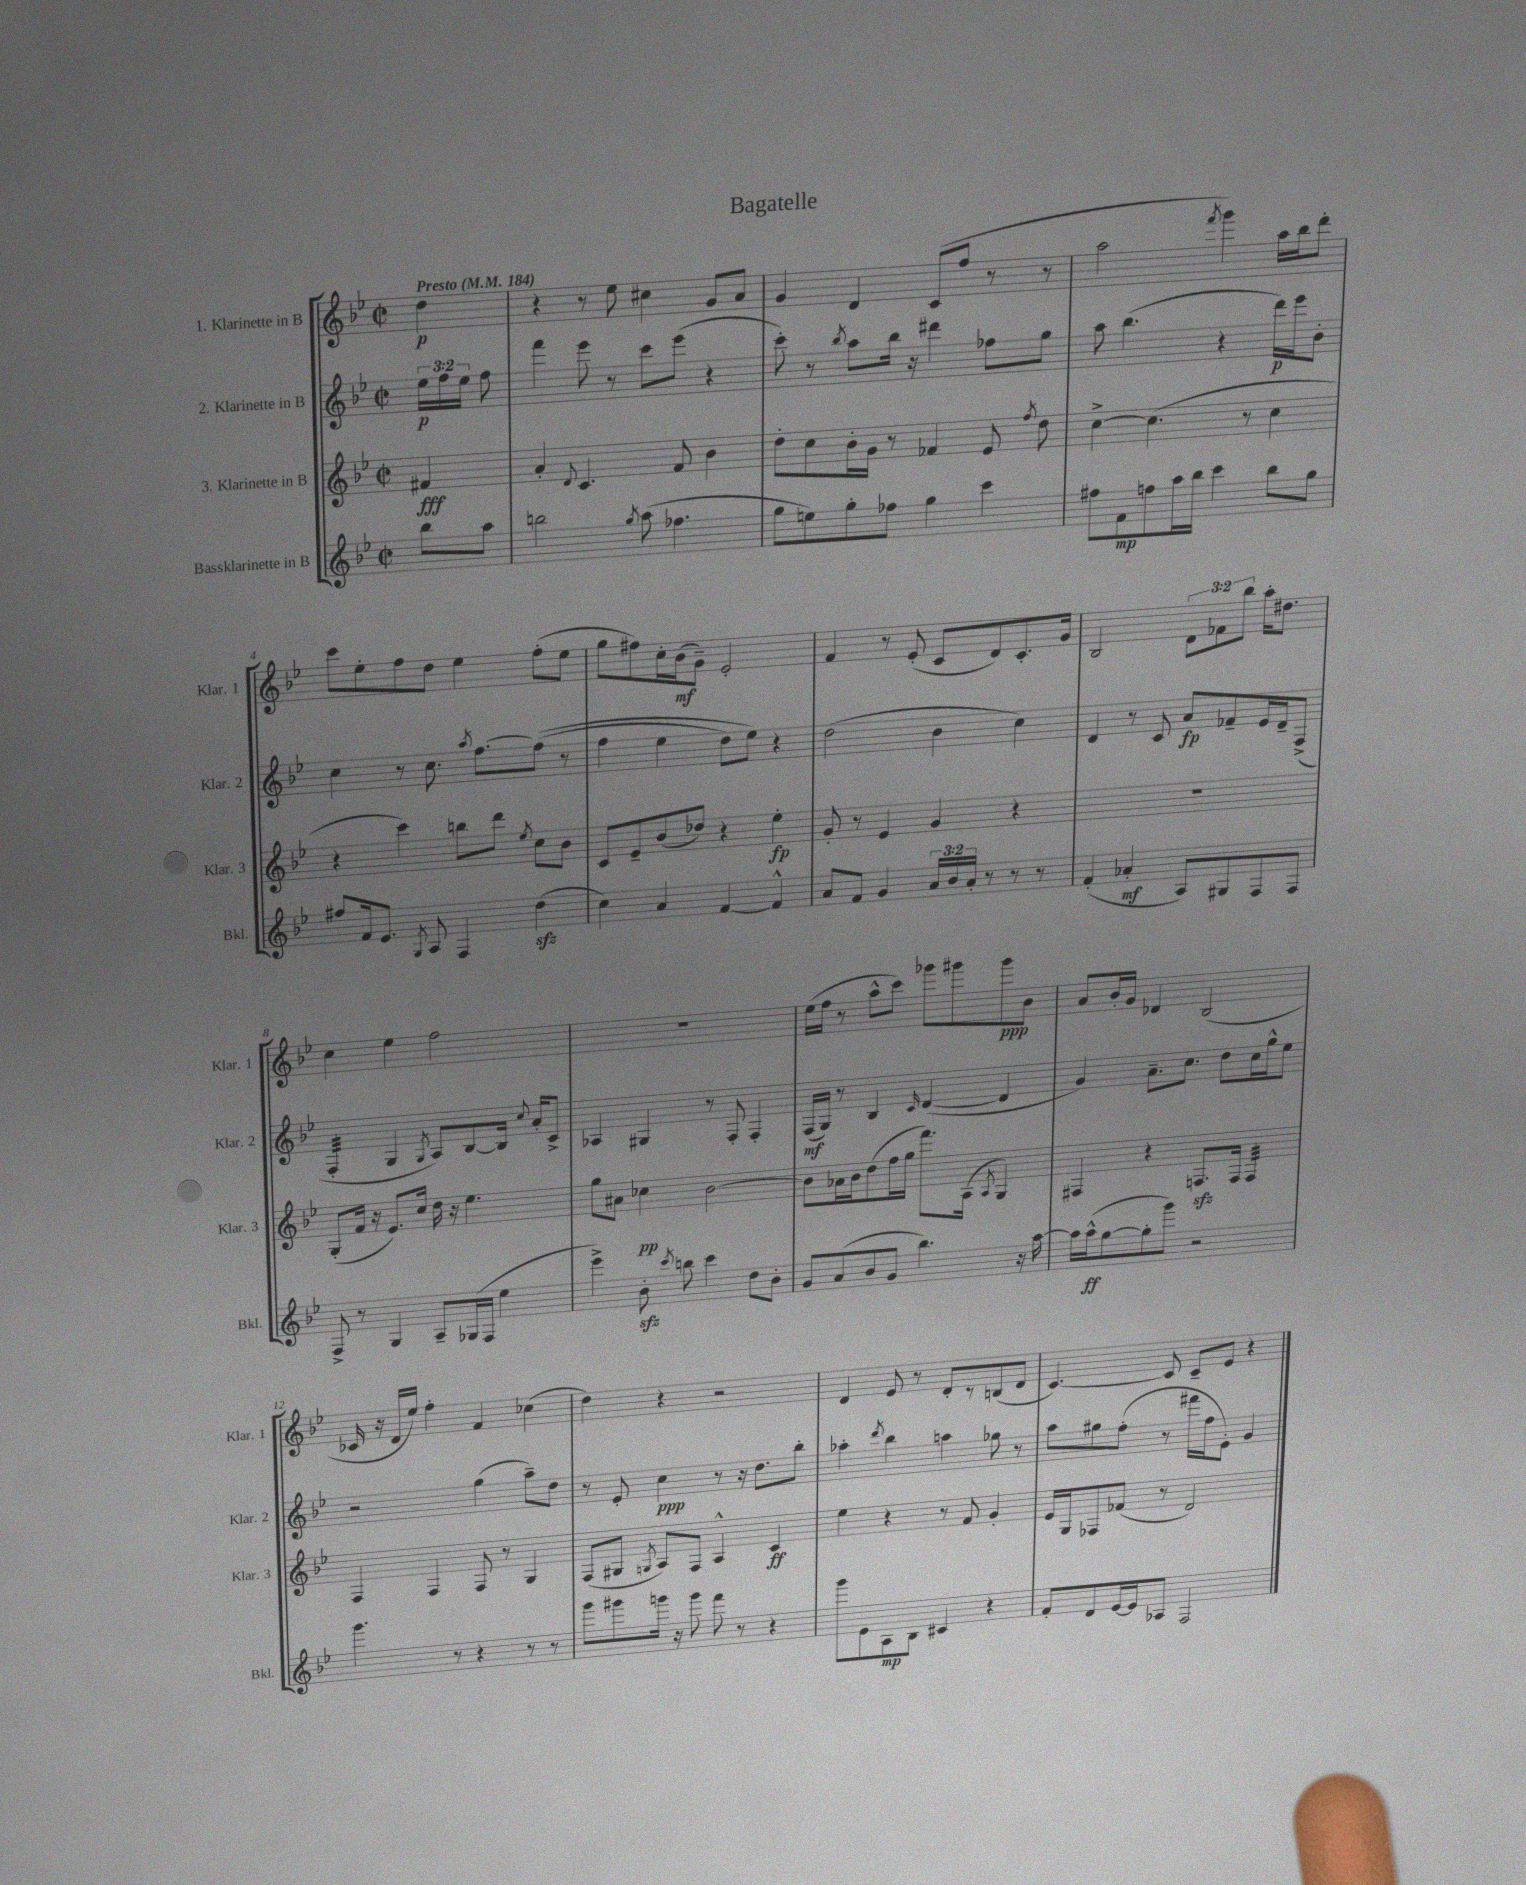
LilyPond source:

\header { title = "Bagatelle" }
<<
\new StaffGroup <<
\new Staff = "s0" \with { instrumentName = "1. Klarinette in B" shortInstrumentName = "Klar. 1" } {
    \clef treble \key bes \major \defaultTimeSignature \time 2/2 \override Staff.TupletNumber.text = #tuplet-number::calc-fraction-text \partial 4 \tempo "Presto" 4 = 184
    \autoBeamOff d''4\p |
    r4 r8 ees''8 cis''4 g'8[ a'8] |
    g'4 d'4 c'8[( f''8] r8 r8 |
    a''2 \acciaccatura { f'''8 } g'''4) a''16[ bes''16 d'''8]-. |
    c'''8[ ees''8-. f''8 d''8] ees''4 f''8[-.( ees''8] |
    g''8[ fis''8) c''16-. bes'16\mf( g'8]--) ees'2-. |
    f'4 r8 ees'8-.( c'8[ d'8) c'8.-. g'16] |
    bes2 \tuplet 3/2 { d'8[ fes'8 bes''8] } a''16[-. dis''8.] |
    c''4 ees''4 f''2 |
    R1 |
    ees''16[( f''16] r8 a''8[-^ c'''8]) ges'''8[ gis'''8 gis'''8\ppp bes'8] |
    a'8[ bes'16-. g'16] des'4 bes2( |
    ces'16 r16 d'16[ ees''16]) f''4-. f'4 ces''4( |
    d''4) r4 r2 |
    d'4 ees'8 r8 d'8[-. r8 b8( d'8] |
    c'4.~) c'8 c'8[-- ees'8] r4 \bar "|." |
}
\new Staff = "s1" \with { instrumentName = "2. Klarinette in B" shortInstrumentName = "Klar. 2" } {
    \clef treble \key bes \major \defaultTimeSignature \time 2/2 \override Staff.TupletNumber.text = #tuplet-number::calc-fraction-text \partial 4
    \autoBeamOff \tuplet 3/2 { ees''16[\p f''16 ees''16] } f''8 |
    f'''4 ees'''8 r8 c'''8[ ees'''8]( r4 |
    c'''8-.) r8 \acciaccatura { bes''8 } a''8[ bes''16] r16 dis'''4 fes''8[ g''8] |
    a''8 bes''4.( r4 d'''16[\p) ees'''16 bes'8]-. |
    c''4 r8 c''8. \acciaccatura { a''8 } f''8.[~ f''8](\( r8 |
    f''4 ees''4 d''8[) ees''8]\) r4 |
    d''2( bes'4 c''4) |
    d'4 r8 c'8 a'8[\fp fes'8-- ees'16 d'16-- f8]->( |
    f4:32-. g4 \acciaccatura { g8 } a8[) bes8~ bes16] \appoggiatura { c''8 } a'16[-. c'8]-> |
    aes4 gis4 r8 f8-. f4-. |
    f16[\mf( g16]) r8 bes4 \grace { c'16 } d'4~( d'4 |
    g'4) a'8.[-- c''8.] d''8[ c''16 g''16-^ ees''8] |
    r2 g''4( a''8[--) d''8] |
    r8 ees'8-. c''4\ppp r8 r16 d''8.[ bes''8]-. |
    aes''4-. \acciaccatura { d'''8 } bes''4 a''4 ges''8 r8 |
    a''8[ gis''8 f''8]-.( r8 fis'''16[ f''16 ees'8]-.) g'4 \bar "|." |
}
\new Staff = "s2" \with { instrumentName = "3. Klarinette in B" shortInstrumentName = "Klar. 3" } {
    \clef treble \key bes \major \defaultTimeSignature \time 2/2 \partial 4
    \autoBeamOff fis'4\fff |
    a'4-. \appoggiatura { d'8 } c'4. f'8 bes'4 |
    d''8[-. c''8 bes'16-. g'16] r8 fes'4 ees'8 \acciaccatura { f''8 } d''8 |
    c''4~-> c''4.( r8 c''4 |
    r4 c'''4) b''8[ d'''8] \acciaccatura { ees''8 } c''8[ bes'8] |
    c'8[ ees'8-- bes'8( des''8]) r4 ees''4-.\fp |
    g'8-. r8 ees'4 g'4 r4 |
    R1 |
    g8[-.( f'16] r16 ees'8.[) c''16] d''16 r16 ees''4. |
    g''8[ ais'8] ces''4\pp bes'2~ |
    bes'8[ aes'16 bes'16 d''8( f''16 g''16] f'''8.[) a16]( \acciaccatura { a8 } g4) |
    fis4 r4 f8.[\sfz f16] f4:32 |
    f4 f4 f8 r8 g4 |
    f8[( gis8] \acciaccatura { g8 } a8[) f8] a4-^ c'4\ff |
    ees''4 r4 r8 f'8 g'4-. |
    ees'16[ g16 fes8 fes'8]( r8 d'2) \bar "|." |
}
\new Staff = "s3" \with { instrumentName = "Bassklarinette in B" shortInstrumentName = "Bkl." } {
    \clef treble \key bes \major \defaultTimeSignature \time 2/2 \override Staff.TupletNumber.text = #tuplet-number::calc-fraction-text \partial 4
    \autoBeamOff bes''8[ a''8] |
    b''2 \acciaccatura { g''8 } a''8( fes''4. |
    g''8[ e''8) g''8-. fes''8] g''4 c'''4 |
    fis''8[ f'8\mp f''8 a''16 bes''16] c'''4 bes''8[ g''8] |
    fis''8[ f'16 ees'8.] \acciaccatura { g8 } a8 f4 d''4\sfz( |
    c''4) a'4 f'4~ f'4-^ |
    a'8[ f'8] g'4 \tuplet 3/2 { a'16[ bes'16 a'16]-. } r8 r8 r8 |
    f'4-.( aes'4-.\mf a8[) gis8 f8 f8] |
    f8-> r8 g4 a8[-- ges16( f16] ees''4 |
    ees'''4->) bes'8-.\sfz \acciaccatura { c'''8 } b''8 c'''4 d''8[ bes'8]-. |
    g'8[ a'8( bes'8 g'8] bes''4.) r16 a''16~ |
    a''16[ a''16-^\ff( g''8~ g''8-. g'''8]) r2 |
    g'''4. r8 r4 r8 r8 |
    g'''8[ gis'''8 g'''16] r16 g'''8 f'''8 r8 r4 |
    g'''8[ ees'8 a8\mp bes8] cis'4 r4 |
    f'8[-. d'8 ees'16~ ees'16 aes8] f2 \bar "|." |
}
>>
>>
